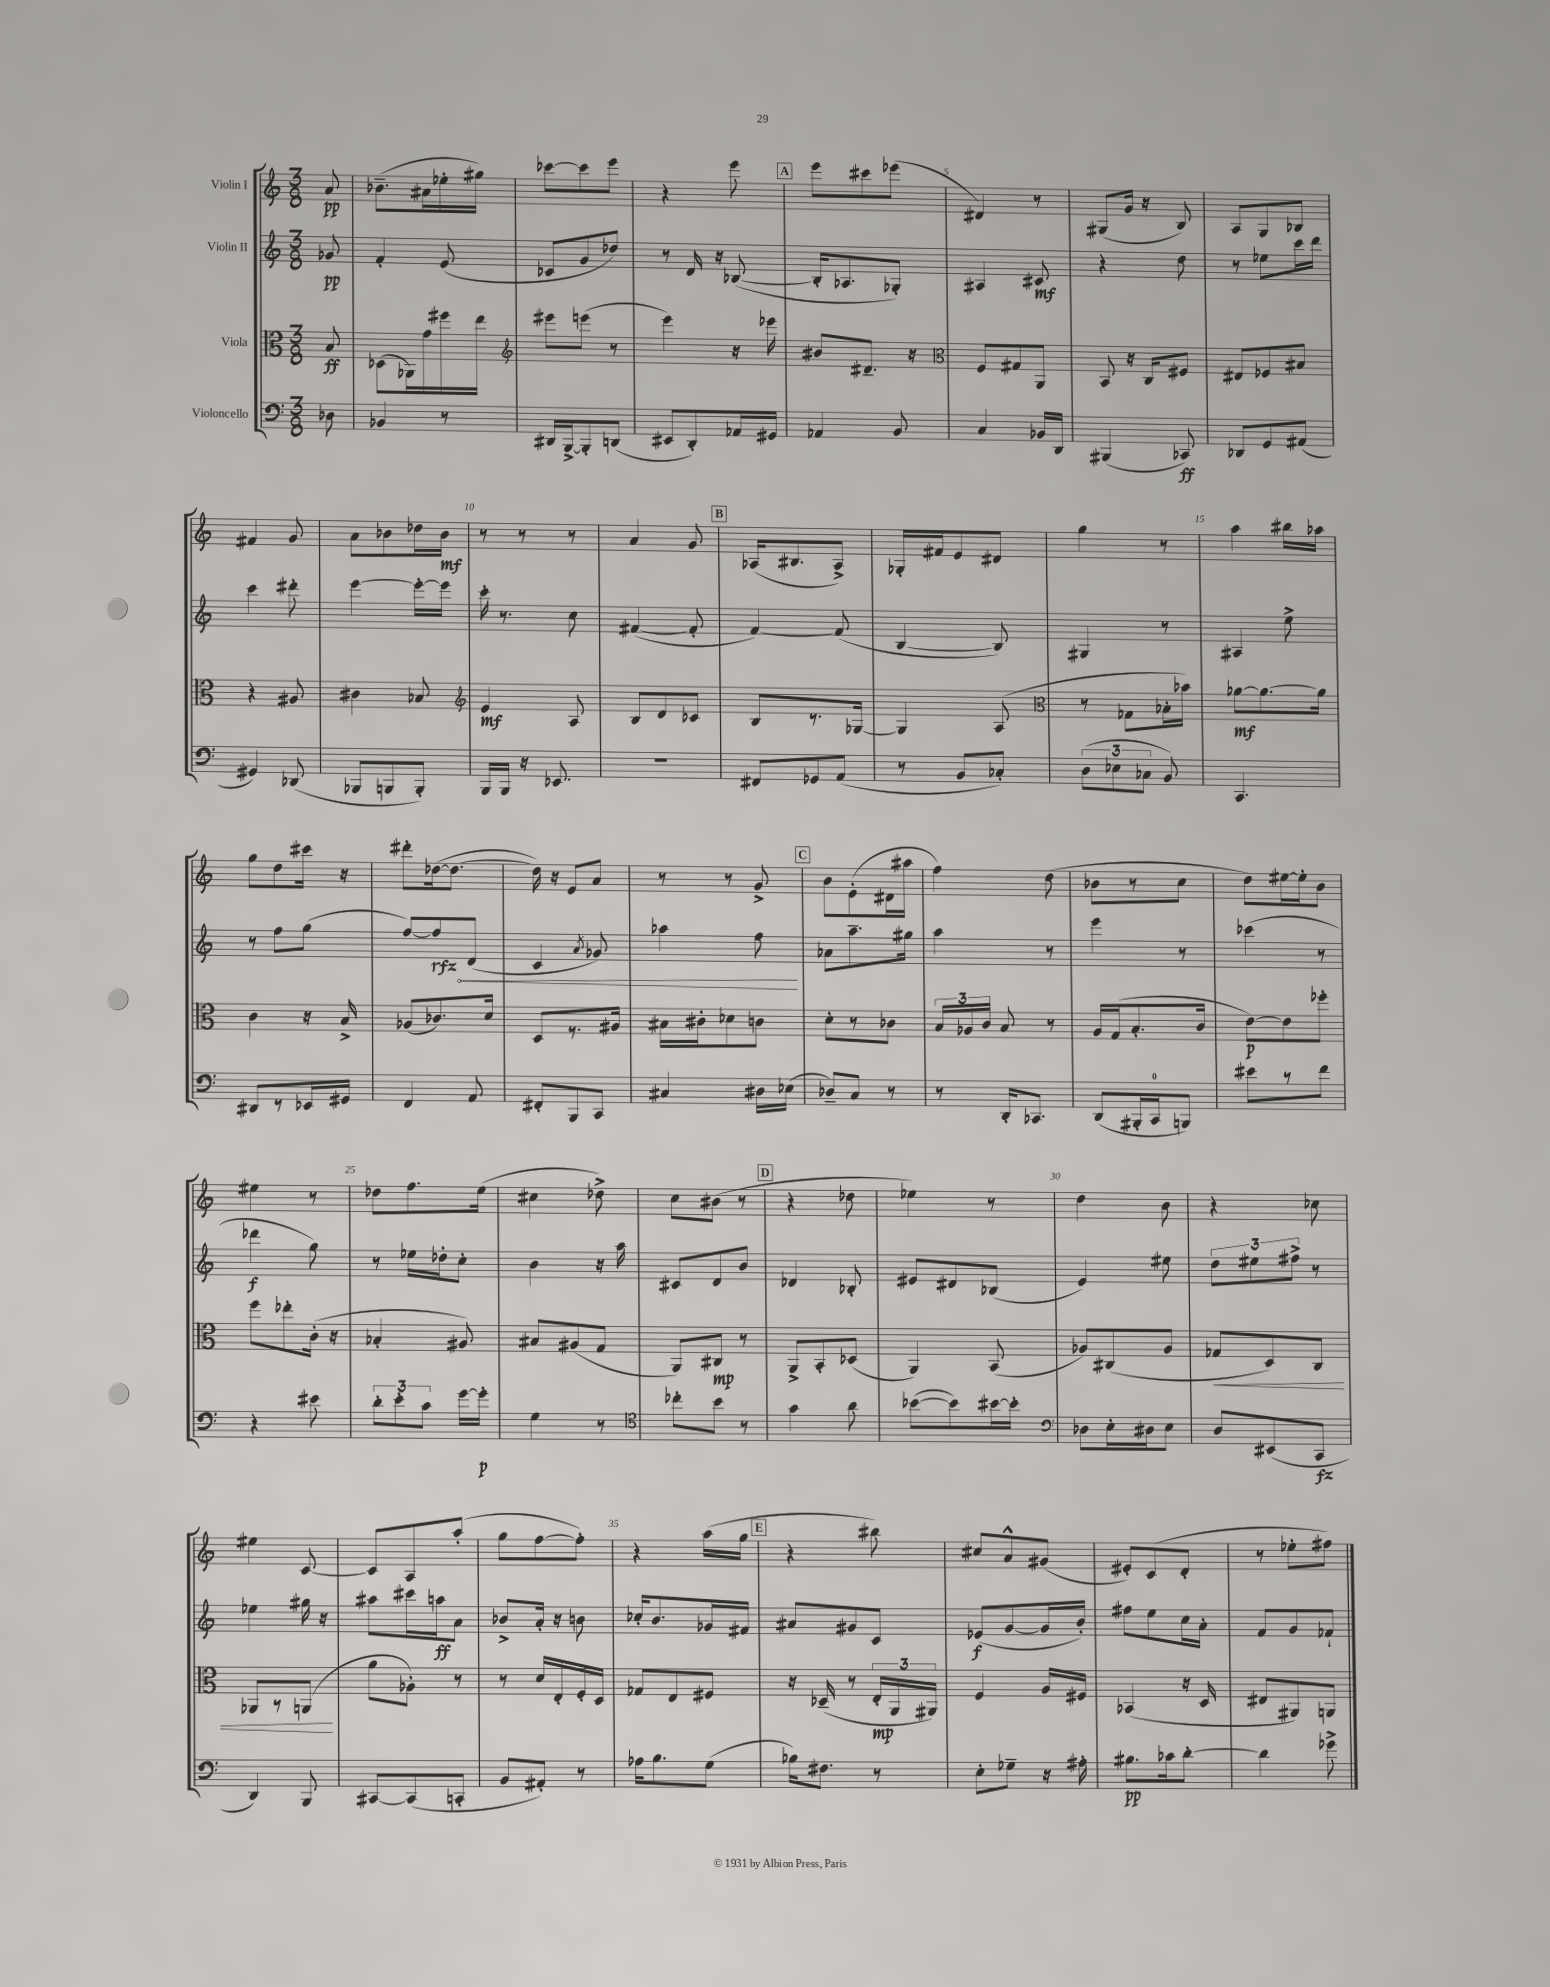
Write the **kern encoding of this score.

**kern	**dynam	**kern	**dynam	**kern	**dynam	**kern	**dynam
*part4	*part4	*part3	*part3	*part2	*part2	*part1	*part1
*staff4	*staff4	*staff3	*staff3	*staff2	*staff2	*staff1	*staff1
*I"Violoncello	*	*I"Viola	*	*I"Violin II	*	*I"Violin I	*
*clefF4	*	*clefC3	*	*clefG2	*	*clefG2	*
*k[]	*	*k[]	*	*k[]	*	*k[]	*
*M3/8	*	*M3/8	*	*M3/8	*	*M3/8	*
=	=	=	=	=	=	=	=
8D-X\	.	8B/	ff	8g-X/	pp	8a/	pp
=1	=1	=1	=1	=1	=1	=1	=1
4BB-X/	.	(8D-X\L	.	4f'/	.	(8.b-X~\L	.
.	.	16AA-X\L)	.	.	.	.	.
.	.	16g\	.	.	.	16a#X\L	.
8r	.	16ff#X\	.	(8e/	.	16ee-X'\	.
.	.	16ee\JJ	.	.	.	16gg#X\JJ)	.
=2	=2	=2	=2	=2	=2	=2	=2
*	*	*clefG2	*	*	*	*	*
16DD#X/LL	.	8eee#X\L	.	8c-X/L	.	[8ccc-X\L	.
[16BBB^/J	.	.	.	.	.	.	.
8BBB'/]	.	(8eeen\J	.	8g/	.	8ccc-\]	.
(8DDn/J	.	8r	.	8dd-X/J)	.	8eee\J	.
=3	=3	=3	=3	=3	=3	=3	=3
8EE#X/L	.	4eee\)	.	8r	.	4r	.
8DD'/)	.	.	.	16d/	.	.	.
.	.	.	.	16r	.	.	.
16AA-X/L	.	16r	.	([8B-X/	.	8eee\	.
16GG#X/JJ	.	16eee-X\	.	.	.	.	.
!!LO:REH:place=s1:t=A
=4	=4	=4	=4	=4	=4	=4	=4
4AA-X/	.	8b#X/L	.	16B-'/KL]	.	8eee\L	.
.	.	.	.	8.A-X/	.	.	.
.	.	8.d#X~/J	.	.	.	8ccc#X\	.
8BB/	.	.	.	8G-X'/J)	.	(8eee-X\J	.
.	.	16r	.	.	.	.	.
=5	=5	=5	=5	=5	=5	=5	=5
*	*	*clefC3	*	*	*	*	*
4C/	.	8F/L	.	4A#X/	.	4d#X/)	.
.	.	8G#X/	.	.	.	.	.
16BB-X/LL	.	8AA/J	.	8c#X/	mf	8r	.
16DD/JJ	.	.	.	.	.	.	.
=6	=6	=6	=6	=6	=6	=6	=6
(4BBB#X/	.	8BB/	.	4r	.	(8G#X/L	.
.	.	16r	.	.	.	16g/Jk	.
.	.	16C/KL	.	.	.	16r	.
8CC-X/)	ff	8F#X/J	.	8dd\	.	8B/)	.
=7	=7	=7	=7	=7	=7	=7	=7
8DD-X/L	.	8E#X/L	.	8r	.	8A/L	.
8GG/	.	8F-X/	.	8ee-X\L	.	8G/	.
(8AA#X/J	.	8B#X/J	.	16ccc\L	.	8B-X/J	.
.	.	.	.	16ddd\JJ	.	.	.
!!LO:LB:g=z
=8	=8	=8	=8	=8	=8	=8	=8
4GG#X/)	.	4r	.	4ccc\	.	4f#X/	.
(8DD-X/	.	8A#X/	.	8ddd#X'\	.	8g/	.
=9	=9	=9	=9	=9	=9	=9	=9
8BBB-X/L	.	4c#X\	.	[4eee\	.	8a\L	.
8BBBn/	.	.	.	.	.	8b-X\	.
8BBB'/J)	.	8B-X/	.	16eee'\LL_	.	16dd-X\L	.
.	.	.	.	16eee\JJ]	.	16b-\JJ	mf
=10	=10	=10	=10	=10	=10	=10	=10
*	*	*clefG2	*	*	*	*	*
16BBB/LL	.	4e/	mf	16ccc'\	.	8r	.
16BBB/JJ	.	.	.	8.r	.	.	.
16r	.	.	.	.	.	8r	.
8.EE-X/	.	.	.	.	.	.	.
.	.	8A/	.	8cc\	.	8r	.
=11	=11	=11	=11	=11	=11	=11	=11
4.r	.	8B/L	.	([4f#X/	.	4a/	.
.	.	8d/	.	.	.	.	.
.	.	8c-X/J	.	8f#'/]	.	8g/	.
!!LO:REH:place=s1:t=B
=12	=12	=12	=12	=12	=12	=12	=12
8FF#X/L	.	8B/L	.	[4f/)	.	(16A-X/KL	.
.	.	.	.	.	.	8.B#X/	.
8GG-X/	.	8.r	.	.	.	.	.
(8AA/J	.	.	.	(8f/]	.	8A-^/J)	.
.	.	[16G-X/Jk	.	.	.	.	.
=13	=13	=13	=13	=13	=13	=13	=13
8r	.	4G-/]	.	[4B/	.	16G-X'/LL	.
.	.	.	.	.	.	16f#X/J	.
8BB/L	.	.	.	.	.	8e/	.
8C-X'/J)	.	(8A/	.	8B/])	.	8d#X/J	.
=14	=14	=14	=14	=14	=14	=14	=14
*	*	*clefC3	*	*	*	*	*
(12D\L	.	8r	.	4G#X/	.	4gg\	.
12E-X\	.	.	.	.	.	.	.
.	.	8G-X\L	.	.	.	.	.
12C-X\J	.	.	.	.	.	.	.
8BB/)	.	16B-X'\L	.	8r	.	8r	.
.	.	16b-X\JJ)	.	.	.	.	.
=15	=15	=15	=15	=15	=15	=15	=15
4.CC/	.	[8a-X\L	mf	4A#X/	.	4aa\	.
.	.	8.a-\_	.	.	.	.	.
.	.	.	.	8ee^\	.	16bb#X\LL	.
.	.	16a-\Jk]	.	.	.	16aa-X\JJ	.
!!LO:LB:g=z
=16	=16	=16	=16	=16	=16	=16	=16
8DD#X/L	.	4c\	.	8r	.	8gg\L	.
8r	.	.	.	8ff\L	.	8dd\	.
16EE-X/L	.	16r	.	(8gg\J	.	16ccc#X\Jk	.
16GG#X/JJ	.	16B^/	.	.	.	16r	.
=17	=17	=17	=17	=17	=17	=17	=17
4FF/	.	(8A-X/L	.	[8ff/L)	.	8ddd#X'\L	.
!	!	!	!	!	!LO:HP:b	!	!
.	.	8.c-X/)	.	8ff/]	< rfz	([16dd-X\k	.
.	.	.	.	.	.	8.dd-\J_	.
8AA/	.	.	.	(8d/J	.	.	.
.	.	16d/Jk	.	.	.	.	.
=18	=18	=18	=18	=18	=18	=18	=18
8FF#X'/L	.	8D/L	.	4c/	.	16dd-\])	.
.	.	.	.	.	.	16r	.
8BBB/	.	8.r	.	.	.	8e/L	.
.	.	.	.	8qa/	.	.	.
8CC/J	.	.	.	8g-X/)	.	8a/J	.
.	.	16A#X/Jk	.	.	.	.	.
=19	=19	=19	=19	=19	=19	=19	=19
4C#X/	.	16B#X\LL	.	4aa-X\	.	8r	.
.	.	16c#X'\J	.	.	.	.	.
.	.	8d-X\	.	.	.	8r	.
16D#X\LL	.	8cn\J	.	8ff\	.	8g^/	.
(16E-X\JJ	.	.	.	.	.	.	.
.	.	.	.	.	[	.	.
!!LO:REH:place=s1:t=C
=20	=20	=20	=20	=20	=20	=20	=20
8D-X~/L)	.	8d'\L	.	8a-X\L	.	8b\L	.
8C/J	.	8r	.	8.aa~\	.	(8e'\	.
8r	.	8c-X\J	.	.	.	16d#X\L	.
.	.	.	.	16gg#X\Jk	.	16aa#X\JJ	.
=21	=21	=21	=21	=21	=21	=21	=21
8r	.	24B/LL	.	4aa\	.	4ff\)	.
.	.	24A-X/	.	.	.	.	.
.	.	24c/JJ	.	.	.	.	.
16DD'/KL	.	8B/	.	.	.	.	.
8.CC-X/J	.	.	.	.	.	.	.
.	.	8r	.	8r	.	(8dd\	.
=22	=22	=22	=22	=22	=22	=22	=22
(8DD/L	.	16A/LL	.	4eee\	.	8b-X\L	.
.	.	(16G/J	.	.	.	.	.
16BBB#X'/L	.	8.B'/	.	.	.	8r	.
16CC/J	.	.	.	.	.	.	.
8BBBn/J)	.	.	.	8r	.	8cc\J	.
.	.	16c/Jk	.	.	.	.	.
=23	=23	=23	=23	=23	=23	=23	=23
8e#X\L	.	[8e\L)	p	(4ccc-X\	.	8dd\L)	.
8r	.	8e\]	.	.	.	[16ee#X\L	.
.	.	.	.	.	.	16ee#'\J]	.
8f\J	.	8ff-X'\J	.	8r	.	8b\J	.
!!LO:LB:g=z
=24	=24	=24	=24	=24	=24	=24	=24
4r	.	8ff\L	.	4ddd-X\	f	4ee#X\	.
.	.	8ee-X'\	.	.	.	.	.
8e#X\	.	(16c'\Jk	.	8gg\)	.	8r	.
.	.	16r	.	.	.	.	.
=25	=25	=25	=25	=25	=25	=25	=25
12d'\L	.	4B-X'/	.	8r	.	8dd-X\L	.
12e'\	.	.	.	.	.	.	.
.	.	.	.	16ee-X\LL	.	8.ff\	.
12c\J	.	.	.	.	.	.	.
.	.	.	.	16dd-X'\J	.	.	.
[16g\LL	.	8A#X/)	.	8cc'\J	.	.	.
16g'\JJ]	p	.	.	.	.	(16ee\Jk	.
=26	=26	=26	=26	=26	=26	=26	=26
4G\	.	8B#X/L	.	4b\	.	4cc#X\	.
.	.	(8A#X/	.	.	.	.	.
8r	.	8G/J	.	16r	.	8dd-X^\)	.
.	.	.	.	16aa\	.	.	.
=27	=27	=27	=27	=27	=27	=27	=27
*clefC4	*	*	*	*	*	*	*
8cc-X'\L	.	8AA/L)	.	8c#X/L	.	8cc\L	.
8b\J	.	8C#X/J	mp	8d/	.	(8b#X\J	.
8r	.	8r	.	8b/J	.	8r	.
!!LO:REH:place=s1:t=D
=28	=28	=28	=28	=28	=28	=28	=28
4g\	.	8AA^/L	.	4d-X/	.	4r	.
.	.	8BB'/	.	.	.	.	.
8a\	.	(8D-X/J	.	8B-X'/	.	8dd-X\	.
=29	=29	=29	=29	=29	=29	=29	=29
([8b-X\L	.	4AA/)	.	8e#X/L	.	4ee-X\)	.
8b-\])	.	.	.	8d#X/	.	.	.
[16b#X\L	.	(8BB/	.	(8B-X/J	.	8r	.
16b#'\JJ]	.	.	.	.	.	.	.
=30	=30	=30	=30	=30	=30	=30	=30
*clefF4	*	*	*	*	*	*	*
8D-X\L	.	8A-X/L)	.	4e/)	.	4dd\	.
16E'\L	.	(8C#X/	.	.	.	.	.
16D#X\J	.	.	.	.	.	.	.
8E\J	.	8A-/J	.	8ee#X\	.	8b\	.
=31	=31	=31	=31	=31	=31	=31	=31
!	!	!	!LO:HP:b	!	!	!	!
8D/L	.	8G-X/L	<	12dd\L	.	4r	.
.	.	.	.	12ee#X\	.	.	.
(8EE#X/	.	8D/)	.	.	.	.	.
.	.	.	.	12ff#X^\J	.	.	.
8CC/J	fz	8C/J	.	8r	.	8cc-X\	.
!!LO:LB:g=z
=32	=32	=32	=32	=32	=32	=32	=32
4DD/)	.	8AA-X/L	.	4ee-X\	.	4ee#X\	.
.	.	8r	.	.	.	.	.
8BBB/	.	(8AAn/J	.	16gg#X\	.	[8c/	.
.	.	.	.	16r	.	.	.
.	.	.	[	.	.	.	.
=33	=33	=33	=33	=33	=33	=33	=33
[8CC#X/L	.	8a\L	.	8aa#X\L	.	8c/L]	.
(8CC#/]	.	8A-X'\J)	.	16ccc#X\L	.	8A/	.
.	.	.	.	16aan\J	ff	.	.
8CCn'/J	.	8r	.	8a\J	.	(8aa'/J	.
=34	=34	=34	=34	=34	=34	=34	=34
8BB/L	.	8r	.	8b-X^/L	.	8gg\L	.
8AA#X'/J)	.	16d/LL	.	16a'/Jk	.	[8ff\	.
.	.	16E'/	.	16r	.	.	.
8r	.	16F'/	.	8bn\	.	8ff'\J])	.
.	.	16D/JJ	.	.	.	.	.
=35	=35	=35	=35	=35	=35	=35	=35
16A-X\KL	.	8G-X/L	.	16cc-X'/KL	.	4r	.
8.B\	.	.	.	8.b/	.	.	.
.	.	8E/	.	.	.	.	.
(8G\J	.	8F#X/J	.	16g-X/L	.	(16aa\LL	.
.	.	.	.	16f#X/JJ	.	16gg\JJ	.
!!LO:REH:place=s1:t=E
=36	=36	=36	=36	=36	=36	=36	=36
16B-X\KL)	.	16r	.	8a#X/L	.	4r	.
8.F#X\J	.	(16D-X~/	.	.	.	.	.
.	.	8r	.	8g#X/	.	.	.
8r	.	24E'/LL	mp	8c/J	.	8bb#X\)	.
.	.	24AA/	.	.	.	.	.
.	.	24AA#X/JJ)	.	.	.	.	.
=37	=37	=37	=37	=37	=37	=37	=37
8E'\L	.	4F/	.	(8e-X/L	f	8cc#X/L	.
8G-X~\J	.	.	.	[8g/	.	8a^^/	.
16r	.	16A/LL	.	16g/L]	.	(8g#X/J	.
16A#X'\	.	16F#X/JJ	.	16b'/JJ)	.	.	.
=38	=38	=38	=38	=38	=38	=38	=38
8.B#X\L	pp	(4BB-X/	.	8ff#X\L	.	8e#X'/L)	.
.	.	.	.	8ee\	.	(8c/	.
16c-X\k	.	.	.	.	.	.	.
[8d'\J	.	16r	.	16cc\L	.	8d'/J	.
.	.	16D/	.	16a'\JJ	.	.	.
=39	=39	=39	=39	=39	=39	=39	=39
4d\]	.	8E#X/L	.	8f/L	.	8r	.
.	.	8AA#X/)	.	8g/	.	8ee-X'\L	.
8g-X^\	.	8AAn/J	.	8f-X`/J	.	8ff#X\J)	.
==	==	==	==	==	==	==	==
*-	*-	*-	*-	*-	*-	*-	*-
